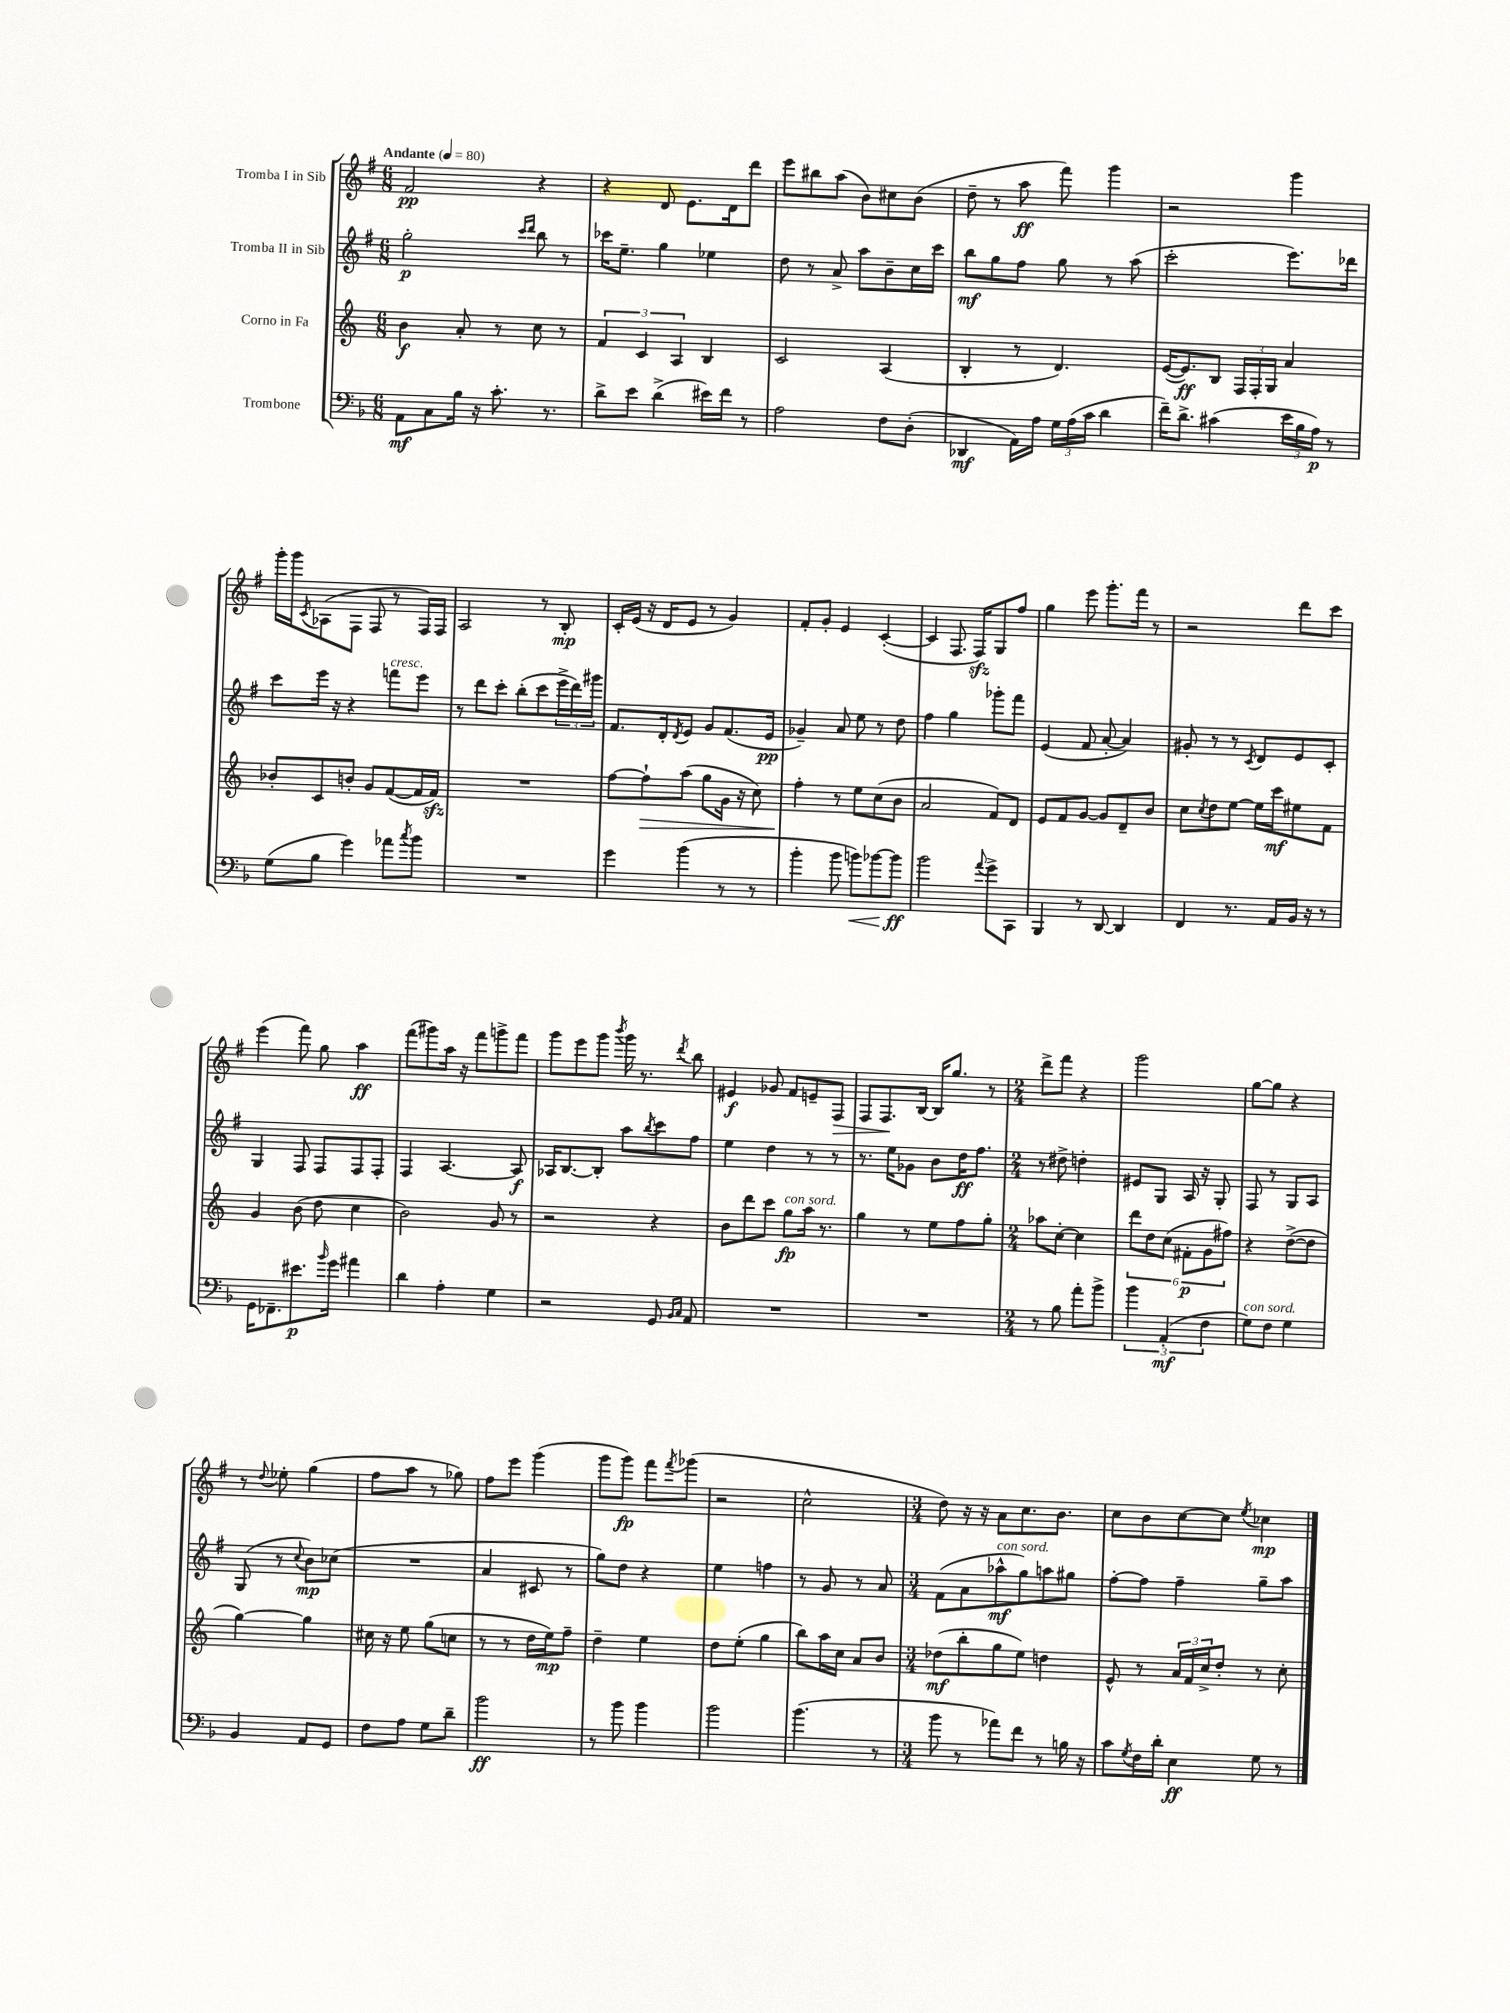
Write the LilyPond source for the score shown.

<<
\new StaffGroup <<
\new Staff = "s0" \with { instrumentName = "Tromba I in Sib" } {
    \clef treble \key g \major \numericTimeSignature \time 6/8 \tempo "Andante" 4 = 80
    fis'2\pp r4 |
    r4 d'8 e'8. d'16 d'''8 |
    e'''8 bis''8 a''8( b'8) cis''8 b'8( |
    d''8-- r8 a''8\ff fis'''8) g'''4 |
    r2 g'''4 |
    g'''16-. g'''16 \acciaccatura { c'8 } aes8( fis8 fis8 r8 fis16) fis16 |
    a2 r8 b8-.\mp |
    c'16-. e'16( r16 d'16 e'8 r8 g'4) |
    fis'8-. g'8-. e'4 c'4~-.( |
    c'4 fis8. fis16\sfz) g8 fis''8 |
    g''4 e'''8 g'''8.-. fis'''16 r8 |
    r2 d'''8 c'''8 |
    e'''4( fis'''8) g''8 a''4\ff |
    fis'''8( gis'''8) a''16 r16 fis'''8 g'''8-> fis'''8 |
    g'''8 e'''8 g'''8 \acciaccatura { b'''8 } g'''16 r8. \acciaccatura { d'''8 } b''8 |
    eis'4\f ges'8 fis'8 e'8-- fis8\> |
    fis8 fis8.\! b16~ b16 g''8. r8 |
    \numericTimeSignature \time 2/4 d'''8-> fis'''8 r4 |
    g'''2 |
    g''8~ g''8 r4 |
    r8 \appoggiatura { d''8 } ees''8-. g''4( |
    fis''8 a''8 r8 ges''8) |
    fis''8 e'''8 g'''4( |
    g'''8 g'''8\fp) fis'''8 \acciaccatura { fis'''8 } ges'''8( |
    r2 |
    c''2-^ |
    \numericTimeSignature \time 3/4 d''8) r16 r16 a'8 c''8. b'8. |
    c''8 b'8 c''8~ c''8 \acciaccatura { e''8 } ces''4\mp \bar "|." |
}
\new Staff = "s1" \with { instrumentName = "Tromba II in Sib" } {
    \clef treble \key g \major \numericTimeSignature \time 6/8
    g''2-.\p \grace { c'''16 d'''16 } b''8 r8 |
    ces'''16 e''8.-- g''4 ees''4 |
    d''8 r8 a'8-> a''8 b'8-- c''16 c'''16 |
    b''8\mf g''8 fis''8 g''8 r8 a''8( |
    c'''2-. e'''8.) des'''16 |
    c'''8 e'''16 r16 r4 f'''8^\markup { \italic "cresc." } e'''8 |
    r8 d'''8 c'''8-. b''8-.( c'''8 \tuplet 3/2 { e'''16-> d'''16) gis'''16 } |
    fis'8. d'16-. \acciaccatura { d'8 } e'8 g'8 fis'8.( e'16\pp |
    ges'4--) a'8 e''8 r8 d''8 |
    fis''4 g''4 ges'''8-. fis'''8 |
    e'4( fis'8 a'8~-. a'4) |
    gis'8-. r8 r8 \acciaccatura { c'8 } d'8 e'8 c'8-. |
    g4 fis8 fis8 fis8 fis8-. |
    fis4 a4.~ a8\f |
    aes16 b8.~ b8-. a''8 \acciaccatura { b''8 } c'''8 fis''8 |
    e''4 d''4 r8 r8 |
    r8. e''16 ges'8 b'8 d''16\ff fis''8. |
    \numericTimeSignature \time 2/4 r8 dis''8-> d''4-. |
    eis'8 g8 a16 r16 g8-. |
    fis8 r8 g8 a8 |
    g8( r8 \appoggiatura { c''8 } b'8\mp) ces''8( |
    R2 |
    a'4 cis'8 r8 |
    g''8) d''8 r4 |
    e''4 f''4 |
    r8 g'8 r8 a'8 |
    \numericTimeSignature \time 3/4 fis'8( a'8 aes''8-^\mf^\markup { \italic "con sord." } g''8) a''8 gis''8 |
    fis''8~-. fis''8 fis''4-- g''8-- a''8 \bar "|." |
}
\new Staff = "s2" \with { instrumentName = "Corno in Fa" } {
    \clef treble \key c \major \numericTimeSignature \time 6/8
    b'4\f a'8-. r8 c''8 r8 |
    \tuplet 3/2 { f'4 c'4 a4 } b4 |
    c'2 a4( |
    b4-. r8 d'4.) |
    e'16~( e'8.\ff) b8 \tuplet 3/2 { f16 f16-. g16 } a'4 |
    bes'8-. c'8 b'8-. g'8 f'8~( f'16 f'16\sfz) |
    R2. |
    f''8~ f''8-!\> a''8( g''8 g'16 r16 c''8) |
    f''4-.\! r8 e''8 c''8( b'8 |
    a'2 f'8) d'8 |
    e'8 f'8 g'8~ g'8 d'8-- b'8 |
    c''8 \acciaccatura { c''8 } d''8 e''8~ e''16 c'''16\mf eis''8 f'8 |
    g'4 b'8( d''8 c''4 |
    b'2) g'8 r8 |
    r2 r4 |
    b'8 d'''8 c'''8 g''8\fp^\markup { \italic "con sord." } a''16 r8. |
    g''4 r8 e''8 f''8 g''8-. |
    \numericTimeSignature \time 2/4 aes''8 c''8~-. c''4 |
    \tuplet 6/4 { d'''8 d''8 c''8( fis'8-.\p g'8 fis''8) } |
    r4 d''8~->( d''8 |
    g''4~) g''4 |
    cis''16 r16 e''8 g''8( c''8 |
    r8 r8 d''16 e''16\mp) f''8-- |
    d''4-- e''4 |
    d''8 e''8-.( g''4 |
    b''8) a''16 c''16 a'8 b'8 |
    \numericTimeSignature \time 3/4 des''8\mf( b''8-. g''8 e''8) d''4 |
    e'8-^ r8 \tuplet 3/2 { a'16 f'16 c''16-> } d''8-. r8 c''8-. \bar "|." |
}
\new Staff = "s3" \with { instrumentName = "Trombone" } {
    \clef bass \key f \major \numericTimeSignature \time 6/8
    a,8\mf c8 bes16 r16 c'8.-. r8. |
    d'8-> e'8 d'4->( eis'16) f'16 r8 |
    a2 f8 d8-.( |
    des,4\mf a,16) a16 \tuplet 3/2 { g16 a16( c'16 } d'4 |
    f'16--) d'8.-> cis'4( \tuplet 3/2 { e'16 bes16 a16\p) } r8 |
    g8( bes8 g'4) aes'8 \acciaccatura { c''8 } bes'8 |
    R2. |
    g'4 bes'4( r8 r8 |
    bes'4-. bes'8 b'8\<) bes'8~ bes'8\ff\! |
    bes'2 \appoggiatura { a'8 } g'8-> c,8 |
    bes,,4 r8 d,8~ d,4 |
    f,4 r8. a,16 bes,16 r16 r8 |
    g,16 fes,8.-- eis'8.\p \grace { bes'16 } g'16 ais'4 |
    d'4 a4-. g4 |
    r2 g,8 \grace { bes,16 c16 } a,8 |
    R2. |
    R2. |
    \numericTimeSignature \time 2/4 r8 bes8 a'8-. bes'8-> |
    \tuplet 3/2 { bes'4 a,4-.\mf( f4 } |
    g8^\markup { \italic "con sord." }) f8 g4 |
    bes,4 a,8 g,8 |
    f8 a8 g8 d'8-- |
    bes'2\ff |
    r8 bes'8 bes'4 |
    bes'2 |
    bes'4.( r8 |
    \numericTimeSignature \time 3/4 bes'8 r8 aes'8) f'8 r8 b16 r16 |
    c'8 \acciaccatura { g8 } f16 d'16-. e4\ff g8 r8 \bar "|." |
}
>>
>>
\layout { \context { \Score \remove "Bar_number_engraver" } }
